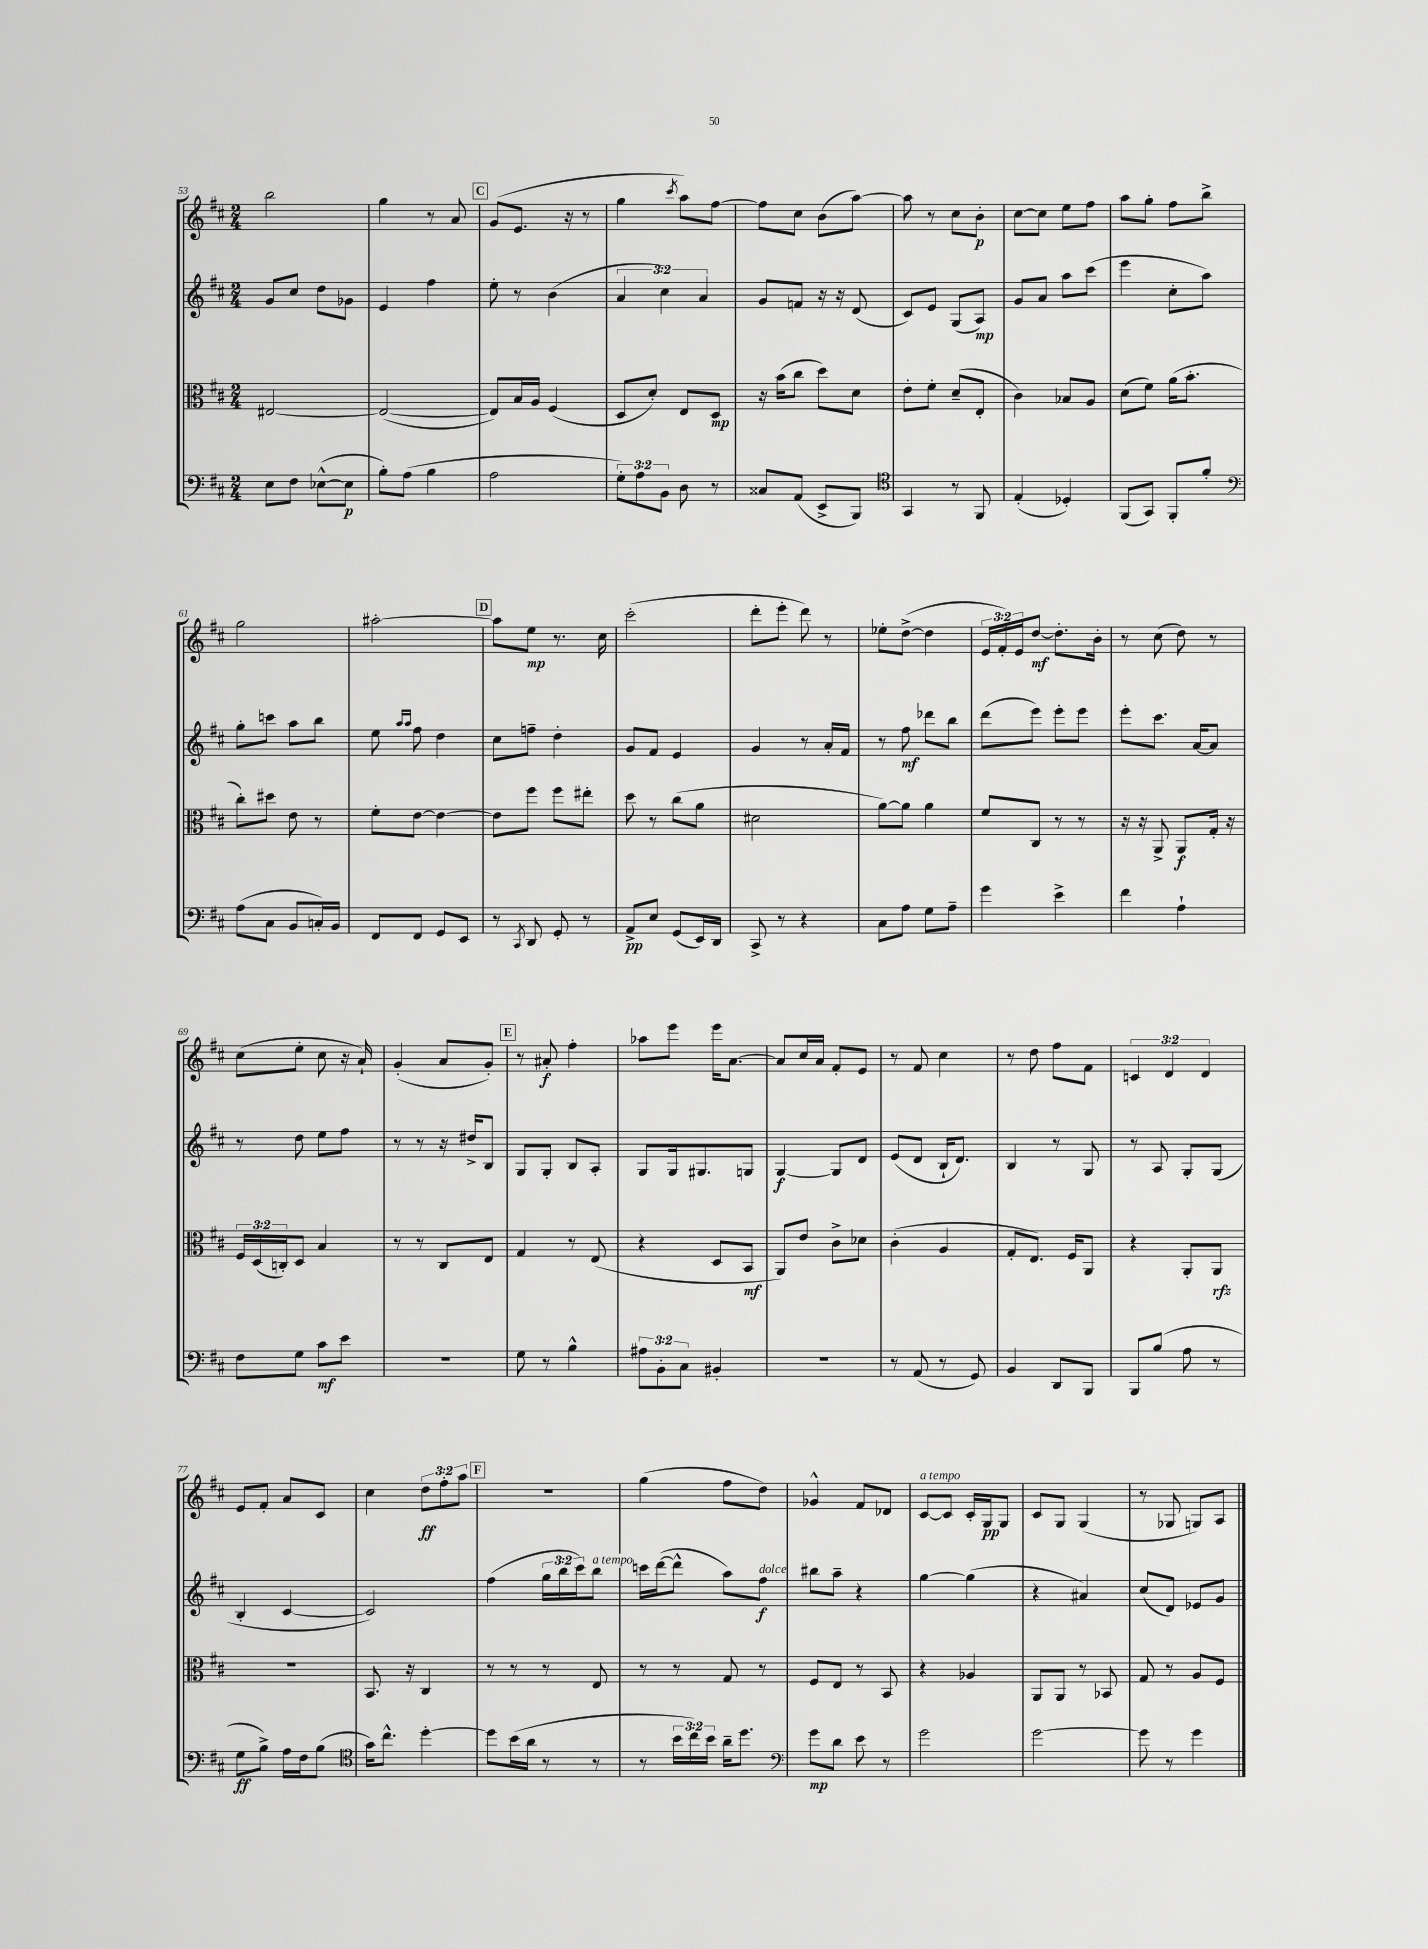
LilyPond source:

<<
\new StaffGroup <<
\new Staff = "s0" {
    \clef treble \key d \major \numericTimeSignature \time 2/4 \override Staff.TupletNumber.text = #tuplet-number::calc-fraction-text
    b''2 |
    g''4 r8 a'8 |
    \mark \markup { \box "C" } g'8( e'8. r16 r8 |
    g''4 \acciaccatura { cis'''8 } a''8) fis''8~ |
    fis''8 cis''8 b'8( a''8~) |
    a''8 r8 cis''8 b'8-.\p |
    cis''8~ cis''8 e''8 fis''8 |
    a''8 g''8-. fis''8 b''8-> |
    g''2 |
    ais''2~-. |
    \mark \markup { \box "D" } ais''8 e''8\mp r8. cis''16 |
    cis'''2-.( |
    d'''8-. e'''8-. d'''8) r8 |
    ees''8-. d''8~->( d''4 |
    \tuplet 3/2 { e'16 fis'16-.) e'16 } d''8~\mf d''8.-. b'16-. |
    r8 cis''8( d''8) r8 |
    cis''8( e''8-. cis''8 r16 a'16-!) |
    g'4-.( a'8 g'8-.) |
    \mark \markup { \box "E" } r8 ais'8-.\f fis''4-. |
    aes''8 e'''8 e'''16 a'8.~ |
    a'8 cis''16 a'16 fis'8-. e'8 |
    r8 fis'8 cis''4 |
    r8 d''8 fis''8 fis'8 |
    \tuplet 3/2 { c'4 d'4 d'4 } |
    e'8 fis'8-. a'8 cis'8 |
    cis''4 \tuplet 3/2 { d''8\ff fis''8-. a''8 } |
    \mark \markup { \box "F" } r2 |
    g''4( fis''8 d''8) |
    ges'4-^ fis'8 des'8 |
    cis'8~^\markup { \italic "a tempo" } cis'8 cis'16-. g16\pp g8 |
    cis'8 g8 g4( |
    r8 ges8 g8) a8 \bar "|." |
}
\new Staff = "s1" {
    \clef treble \key d \major \numericTimeSignature \time 2/4 \override Staff.TupletNumber.text = #tuplet-number::calc-fraction-text
    g'8 cis''8 d''8 ges'8 |
    e'4 fis''4 |
    \mark \markup { \box "C" } e''8-. r8 b'4( |
    \tuplet 3/2 { a'4 cis''4) a'4 } |
    g'8 f'8 r16 r16 d'8( |
    cis'8) e'8 g8( a8\mp) |
    g'8 a'8 a''8 cis'''8( |
    e'''4 cis''8-. a''8) |
    g''8-. c'''8 a''8 b''8 |
    e''8 \grace { a''16 a''16 } fis''8 d''4 |
    \mark \markup { \box "D" } cis''8 f''8-- d''4-. |
    g'8 fis'8 e'4 |
    g'4 r8 a'16-. fis'16 |
    r8 fis''8\mf des'''8 b''8 |
    d'''8( e'''8) e'''8-. e'''8 |
    e'''8-. cis'''8. a'16~ a'8 |
    r8 d''8 e''8 fis''8 |
    r8 r8 r16 dis''16-> b8 |
    \mark \markup { \box "E" } g8 g8-. b8 a8-. |
    g8 g16 gis8. g8 |
    g4~\f g8 d'8 |
    e'8( d'8 b16-! d'8.) |
    b4 r8 g8 |
    r8 a8 g8-. g8( |
    b4-. cis'4~ |
    cis'2) |
    \mark \markup { \box "F" } fis''4( \tuplet 3/2 { g''16 b''16 cis'''16) } b''8^\markup { \italic "a tempo" } |
    c'''16 d'''16~( d'''8-^ a''8) fis''8\f^\markup { \italic "dolce" } |
    bis''8 a''8-- r4 |
    g''4~ g''4( |
    r4 ais'4) |
    cis''8( d'8) ees'8 g'8 \bar "|." |
}
\new Staff = "s2" {
    \clef alto \key d \major \numericTimeSignature \time 2/4 \override Staff.TupletNumber.text = #tuplet-number::calc-fraction-text
    eis2~ |
    eis2~( |
    \mark \markup { \box "C" } eis8) b16 a16 fis4( |
    d8 d'8-.) e8 d8\mp |
    r16 b'16( cis''8 d''8) d'8 |
    e'8-. fis'8-. d'8--( e8-. |
    cis'4) bes8 a8 |
    d'8( fis'8) a'16( b'8.-. |
    cis''8-.) dis''8 e'8 r8 |
    fis'8-. e'8~ e'4~ |
    \mark \markup { \box "D" } e'8 fis''8 fis''8 eis''8-. |
    d''8 r8 cis''8( a'8 |
    dis'2 |
    a'8~) a'8 a'4 |
    fis'8 cis8 r8 r8 |
    r16 r16 a,8-> a,8\f g16-. r16 |
    \tuplet 3/2 { fis16 d16( c16-.) } d8 b4 |
    r8 r8 cis8 e8 |
    \mark \markup { \box "E" } g4 r8 e8( |
    r4 d8 b,8\mf |
    a,8) e'8 cis'8-> des'8 |
    cis'4-.( a4 |
    g8-. e8.) fis16 a,8 |
    r4 a,8-. a,8\rfz |
    r2 |
    b,8. r16 cis4 |
    \mark \markup { \box "F" } r8 r8 r8 e8 |
    r8 r8 g8 r8 |
    fis8 e8 r8 b,8 |
    r4 aes4 |
    a,8 a,8 r8 bes,8 |
    g8 r8 a8 fis8 \bar "|." |
}
\new Staff = "s3" {
    \clef bass \key d \major \numericTimeSignature \time 2/4 \override Staff.TupletNumber.text = #tuplet-number::calc-fraction-text
    e8 fis8 ees8~-^( ees8\p |
    b8-.) a8( b4 |
    \mark \markup { \box "C" } a2 |
    \tuplet 3/2 { g8-.) a8 b,8 } d8 r8 |
    cisis8 a,8( e,8-> b,,8) |
    \clef tenor g,4 r8 fis,8 |
    e4-.( des4-.) |
    fis,8( g,8) fis,8-. fis'8-. |
    \clef bass a8( cis8 b,8 c16-.) b,16 |
    fis,8 fis,8 g,8 e,8 |
    \mark \markup { \box "D" } r8 \acciaccatura { cis,8 } d,8 g,8-. r8 |
    a,8->\pp e8 g,8( e,16) d,16 |
    cis,8-> r8 r4 |
    cis8 a8 g8 a8-- |
    g'4 e'4-> |
    fis'4 a4-! |
    fis8 g8 cis'8\mf e'8 |
    R2 |
    \mark \markup { \box "E" } g8 r8 b4-^ |
    \tuplet 3/2 { ais8 b,8-. cis8 } bis,4-. |
    r2 |
    r8 a,8( r8 g,8) |
    b,4 d,8 b,,8 |
    b,,8 b8( a8 r8 |
    g8\ff b8->) a16 fis16 b8( |
    \clef tenor g'16) cis''8.-^ d''4~-. |
    \mark \markup { \box "F" } d''8 b'16( a'16 r8 r8 |
    r8 \tuplet 3/2 { b'16 cis''16) b'16 } a'16-- d''8. |
    \clef bass g'8\mp d'8 e'8 r8 |
    g'2 |
    g'2~ |
    g'8 r8 g'4 \bar "|." |
}
>>
>>
\layout { \context { \Score currentBarNumber = #53 } }
